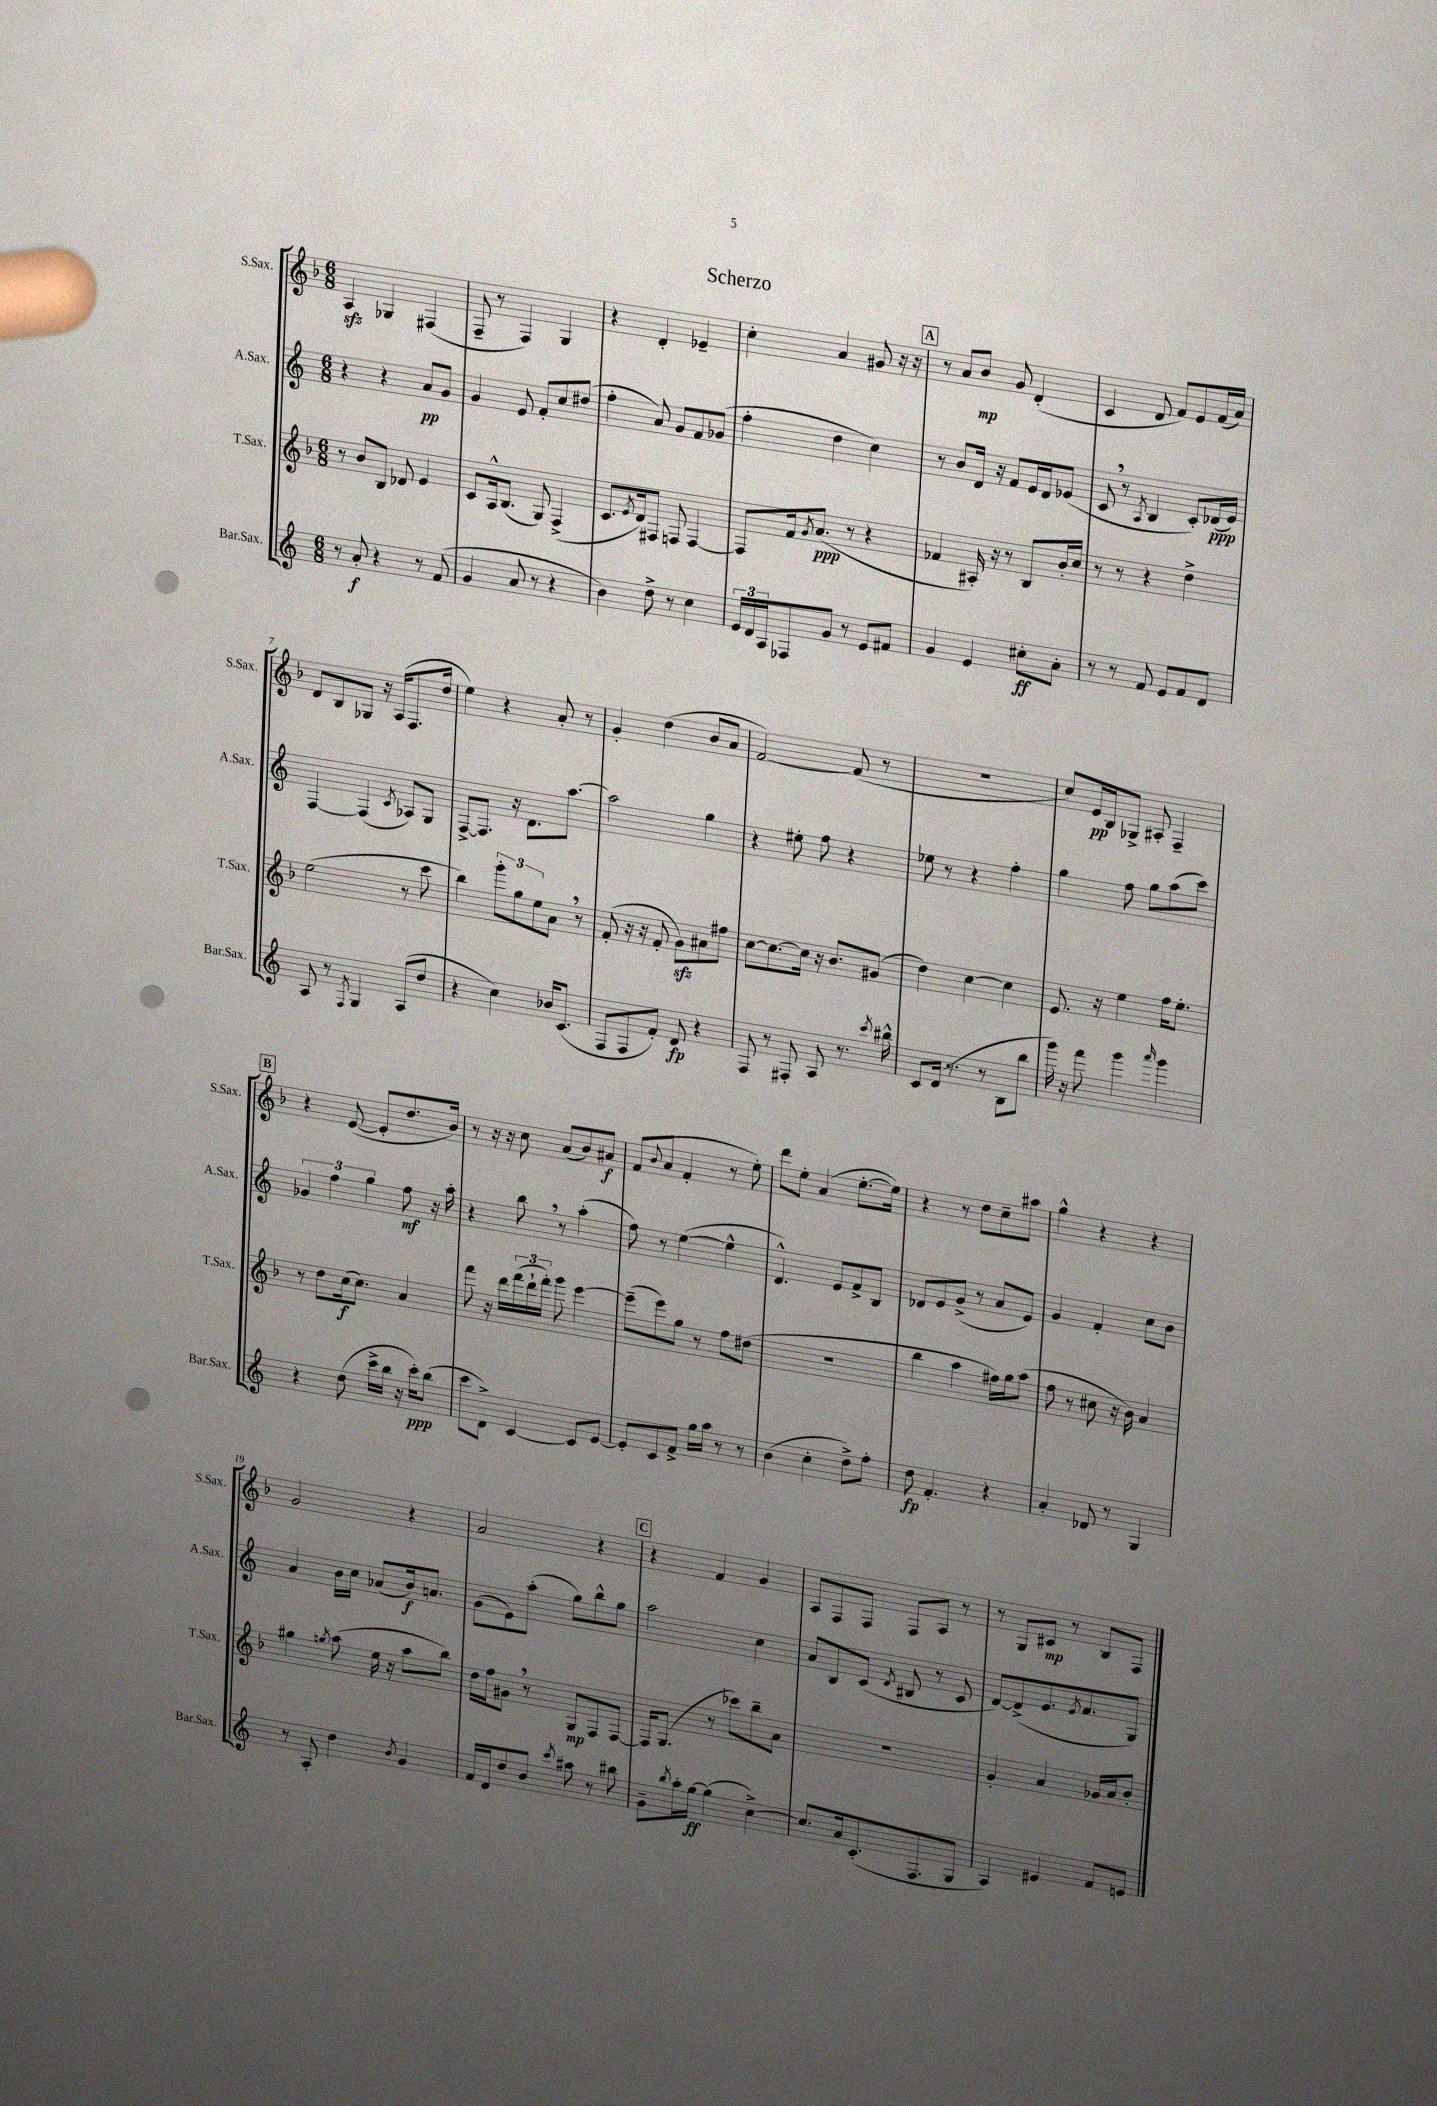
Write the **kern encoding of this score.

**kern	**kern	**kern	**kern
*staff4	*staff3	*staff2	*staff1
*clefG2	*clefG2	*clefG2	*clefG2
*k[]	*k[b-]	*k[]	*k[b-]
*M6/8	*M6/8	*M6/8	*M6/8
8r	8r	4r	4A/
8a'/	8b-/L	.	.
4r	8B-/J	4r	4G-/
.	8d-/	.	.
8r	4e/	8a/L	(4F#/
(8f/	.	8g/J	.
=	=	=	=
4g/	8c/L	4g/	8F~/
.	16A^^/k	.	8r
.	(8.B-/J	.	.
8a/	.	8e/	4F/)
8r	8G/)	8f'/L	.
4r	(4F^/	8cc/	4G/
.	.	(8dd#/J	.
=	=	=	=
4b\)	8.c/L	4ff'\	4r
.	8qe/	.	.
.	16d/k)	.	.
8dd^\	8F#/J	8a/)	4d'/
8r	8F/	8g/L	.
4cc\	[4F/	8f/	4e-~/
.	.	(8g-/J	.
=	=	=	=
24e/LL	8F/]L	4ff'\	4cc'\
24d/	.	.	.
24A/J	.	.	.
8F-/	16f/k	.	.
.	8qg/	.	.
.	(8.a/J	.	.
8g/J	.	4dd\	4a/
8r	8r	.	.
8e/L	4r	4cc\)	8g#/
8f#/J	.	.	16r
.	.	.	16r
=	=	=	=
4g/	4f-/	8r	8r
.	.	8b/L	8a/L
4e/	16A#'/)	16d/Jk	8b-/J
.	16r	16r	.
.	8r	8f/L	8g/
8cc#'\L	8B-/L	16e/L	(4d'/
.	.	16d/J	.
8a'\J	16b-'/L	(8e-/J	.
.	16cc/JJ	.	.
=	=	=	=
8r	8r	8c/	4c/
8r	8r	8r	.
.	.	8qA/	.
8f/	4r	4B/	8d/
8e/L	.	.	8f/L)
8f/	4dd^\	8c'/L)	8e/
8d/J	.	(16d-/L	(16f/L
.	.	16e/JJ)	16a/JJ)
=	=	=	=
8A/	(2ee\	[4F/	8d/L
8r	.	.	8B-/
8qF/	.	.	.
4G/	.	(4F/]	8G-/J
.	.	.	16r
.	.	.	(16A/LK
.	.	8qc/	.
(8A/L	8r	8A-/L)	8.F/
8dd/J	8ccc\	8G/J	.
.	.	.	16dd/Jk
=	=	=	=
4r	4bb-\)	[8F^/L	4ee\)
.	.	8.F/]J	.
4cc\)	12ggg'\L	.	4r
.	.	16r	.
.	12gg\	.	.
.	.	8.d\L	.
.	12ee\	.	.
16b-/LK	8a\J	.	8a'/
(8.c/J	.	[8.aa\J	.
.	8r	.	8r
=	=	=	=
8F/L	(8f'/	2aa\]	4g'/
8F/	16r	.	.
.	16r	.	.
8f'/J)	8f'/	.	(4dd\
8d/	8g\L)	.	.
4r	8a#\	4gg\	8b-/L
.	8ff#\J	.	8a/J
=	=	=	=
8F/	[8cc\L	4r	[2f/)
8r	8.cc\_	.	.
8F#'/	.	8ee#'\	.
.	16cc\]Jk	.	.
8A/	16r	8ff\	.
.	8.b-/L	.	.
8.r	.	4r	(8f/]
.	(8g#/J	.	8r
8qccc/	.	.	.
16bb#^^\	.	.	.
=	=	=	=
8c/L	4dd\)	8ee-\	2.r
(16d/Jk	.	8r	.
8.r	.	.	.
.	[4cc\	4r	.
8r	.	.	.
8B\L	4cc\]	4ff'\	.
8bb\J	.	.	.
=	=	=	=
16ggg\)	8.e/	4gg\	8cc/L)
16r	.	.	.
8fff\	.	.	16e/L
.	16r	.	16B-/J
4ggg\	4ee\	8ff\	8G-^/J
.	.	8gg\L	8A#'/
16qqaaa/	.	.	.
4ggg\	16ff\LK	(8aa\	4F~/
.	8.ee'\J	.	.
.	.	8ccc\J)	.
=	=	=	=
4r	8r	6g-/	4r
.	8dd\L	.	.
.	.	6ff\	.
(8dd\	(16cc\k	.	([8e/
.	8.cc\J)	.	.
.	.	6gg\	.
16ccc^\LL	.	.	8e'/]L
16bb\JJ	.	.	.
16r	4a/	8ff\	8.dd/
16ccc'\LK)	.	.	.
(8bb\J	.	16r	.
.	.	16aa'\	16b-/Jk)
=	=	=	=
8ccc\L	8fff\	4r	8r
8d^\J)	16r	.	16r
.	16ddd\LL	.	16r
[4c/	(24fff\	8bb\	8cc\
.	24ddd`\	.	.
.	24fff'\JJ)	.	.
.	8ggg\	8r	(8a/L
8c/]L	[4eee\	(4aa'\	8b-/)
[8e/J	.	.	8a#/J
=	=	=	=
8e'/]L	(8eee~\]L	8ff\)	(8f/L
.	.	.	8qqb-/
8c/	8eee\)	8r	8a/J
8f^/J	8gg\J	([4ee\	4f'/
16gg\LL	8r	.	.
16aa\JJ	.	.	.
8r	8ff\L	4ee^^\]	8r
8r	(8dd#\J	.	8ee'\)
=	=	=	=
(4b\	2.r	4.d^^/)	8ddd\L
.	.	.	8ee'\J
4cc'\	.	.	(4a/
.	.	8e/L	.
8dd^\L)	.	8f^/	[8.ee'\L
8ff'\J	.	8B/J	.
.	.	.	16ee\]Jk)
=	=	=	=
8dd\	4bb-\	8d-/L	4r
4.f'/	.	8e/	.
.	4aa\	(8g^/J	8r
.	.	8r	8dd\L
4r	16ff#\LL)	8a/L	8cc~\
.	16gg\J	.	.
.	(8aa\J	8e/J)	8aa#\J
=	=	=	=
4a'/	8ff\	4g/	4gg^^\
.	8r	.	.
8d-/	8cc#\	4f'/	4r
8r	16r	.	.
.	16b-\)	.	.
4G/	4a/	8cc\L	4r
.	.	8b\J	.
=	=	=	=
8r	4gg#\	4a/	2g/
8A'/	.	.	.
.	8qgg/	.	.
4dd\	(8aa\	16b\LL	.
.	.	16cc\JJ	.
.	16ee\	(8a-/L	.
.	16r	.	.
8qb/	.	.	.
4g/	8aa\L	16b/k)	4r
.	.	8.a/J	.
.	8bb-\J)	.	.
=	=	=	=
16f/LL	16dd\LL	(8g\L	2a/
16d/J	16ff\J	.	.
8dd/	8g#\J	8e\)	.
8b/J	8r	(8aa'\J	.
8qccc/	.	.	.
8aa#\	8G/L	8gg\L)	.
8r	8F/	8bb^^\	4r
8bb#\	[8F/J	8gg\J	.
=	=	=	=
8g~\L	16F/]LK	2aa\	4r
.	(8.G/J	.	.
8qbb/	.	.	.
16aa'\L	.	.	.
[16gg\JJ	.	.	.
(4gg\]	8r	.	4f/
.	8ccc-\L)	.	.
[4cc^\)	8bb-~\	4cc\	4g/
.	8a\J	.	.
=	=	=	=
8.cc/]L	2.r	8a/L	8A/L
.	.	8B/	8F/
16a/k	.	.	.
(8.c'/	.	(8c/J	8F/J
.	.	8qd/	.
.	.	8B#/	8F/L
8.F/	.	.	.
.	.	8r	8A/J
8G/J	.	8c/	8r
=	=	=	=
4A/)	4g'/	[8d/L)	8r
.	.	(8d^/]	8G/L
4e#/	4a/	8.e/	8c#/J
.	.	.	8r
.	.	8qe/	.
.	.	8.f/	.
8f/L	16g-/LL	.	8B-/L
.	16a/J	.	.
8e/J	8b-'/J	8G/J)	8F/J
==	==	==	==
*-	*-	*-	*-
